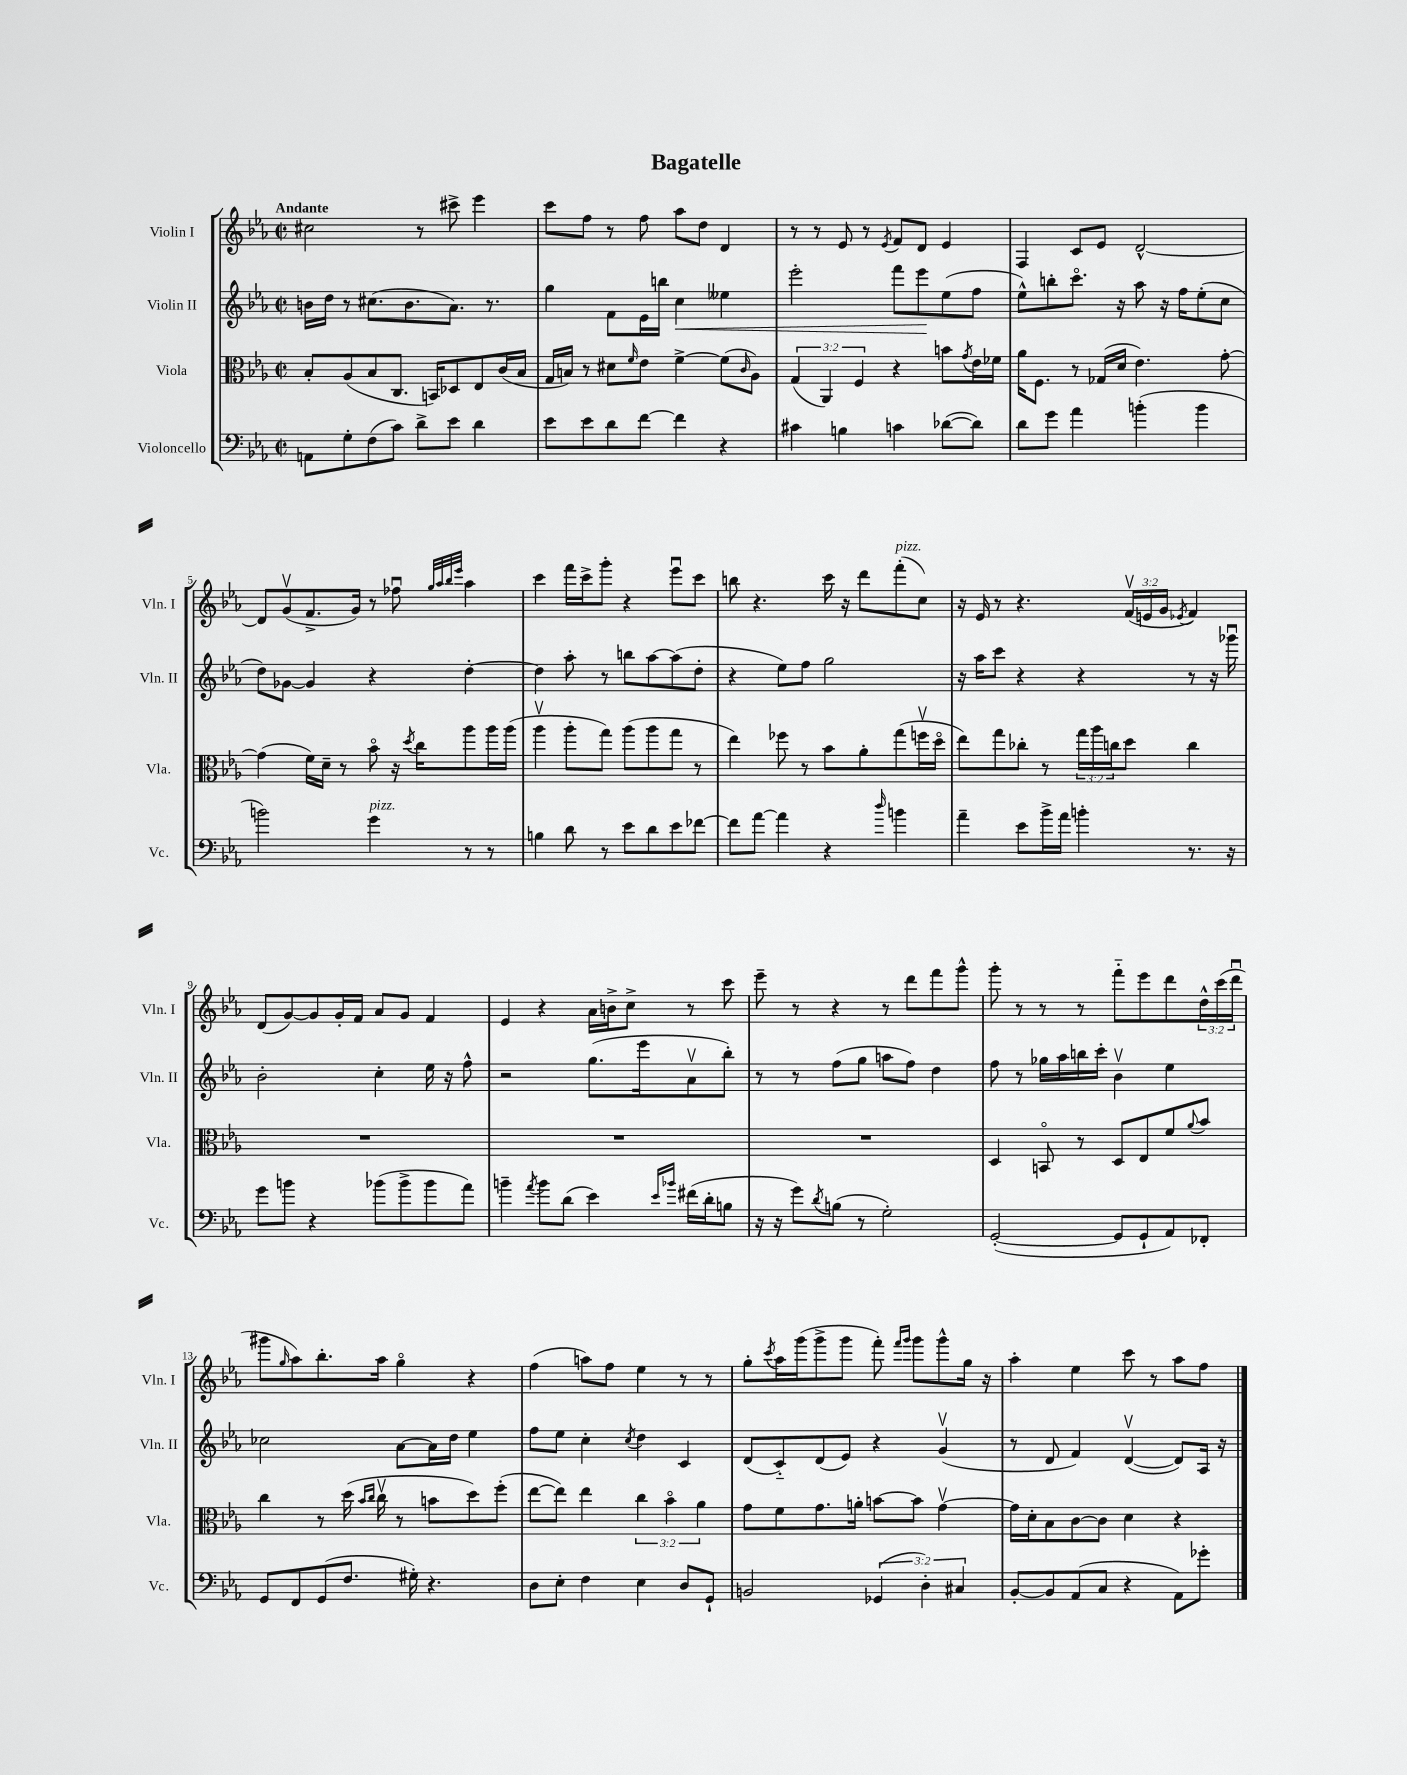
\header { title = "Bagatelle" }
<<
\new StaffGroup <<
\new Staff = "s0" \with { instrumentName = "Violin I" shortInstrumentName = "Vln. I" } {
    \clef treble \key ees \major \defaultTimeSignature \time 2/2 \override Staff.TupletNumber.text = #tuplet-number::calc-fraction-text \tempo "Andante"
    cis''2 r8 cis'''8-> ees'''4 |
    c'''8 f''8 r8 f''8 aes''8 d''8 d'4 |
    r8 r8 ees'8 r8 \acciaccatura { ees'8 } f'8 d'8 ees'4 |
    f4 c'8 ees'8 d'2~-^ |
    d'8 g'8\upbow( f'8.-> g'16) r8 fes''8\downbow \grace { g''32 aes''32 bes''32 ees'''32 } aes''4 |
    c'''4 f'''16 c'''16-> g'''8-. r4 ees'''8\downbow c'''8 |
    b''8 r4. c'''16 r16 d'''8 f'''8-.^\markup { \italic "pizz." }( c''8) |
    r16 ees'16 r8 r4. \tuplet 3/2 { f'16\upbow( e'16 g'16 } \acciaccatura { ees'8 } f'4) |
    d'8( g'8~) g'8 g'16-. f'16 aes'8 g'8 f'4 |
    ees'4 r4 aes'16 b'16-> c''8-> r8 c'''8 |
    ees'''8-- r8 r4 r8 d'''8 f'''8 g'''8-^ |
    g'''8-. r8 r8 r8 f'''8-_ ees'''8 d'''8 \tuplet 3/2 { d''16-^ c'''16( d'''16\downbow } |
    gis'''8 \grace { g''16 } aes''8) bes''8.-. aes''16 g''4\flageolet r4 |
    f''4( a''8) f''8 ees''4 r8 r8 |
    g''8-. \acciaccatura { c'''8 } aes''16 g'''16( g'''8-> g'''8 f'''8-.) \grace { f'''16 g'''16 } g'''8 g'''8-^ g''16 r16 |
    aes''4-. ees''4 c'''8 r8 aes''8 f''8 \bar "|." |
}
\new Staff = "s1" \with { instrumentName = "Violin II" shortInstrumentName = "Vln. II" } {
    \clef treble \key ees \major \defaultTimeSignature \time 2/2
    b'16 d''16 r8 cis''8.( b'8. aes'8.) r8. |
    g''4 f'8 ees'16 b''16 c''4\< eeses''4 |
    ees'''2-. f'''8 ees'''8\! ees''8( f''8 |
    ees''8-^) b''8-. c'''8.\flageolet r16 aes''8 r16 f''16 ees''8-.( c''8 |
    d''8) ges'8~ ges'4 r4 d''4~-. |
    d''4 aes''8-. r8 b''8 aes''8~ aes''8( d''8-. |
    r4 ees''8) f''8 g''2 |
    r16 aes''16 c'''8 r4 r4 r8 r16 ges'''16\downbow |
    bes'2-. c''4-. ees''16 r16 f''8-^ |
    r2 g''8.( ees'''16 aes'8\upbow bes''8-.) |
    r8 r8 f''8( g''8 a''8 f''8) d''4 |
    f''8 r8 ges''16 aes''16 b''16 c'''16-. bes'4\upbow ees''4 |
    ces''2 aes'8~ aes'16 d''16 ees''4 |
    f''8 ees''8 c''4-. \acciaccatura { c''8 } d''4 c'4 |
    d'8( c'8-_) d'8( ees'8) r4 g'4\upbow( |
    r8 d'8 f'4) d'4~\upbow( d'8) aes16 r16 \bar "|." |
}
\new Staff = "s2" \with { instrumentName = "Viola" shortInstrumentName = "Vla." } {
    \clef alto \key ees \major \defaultTimeSignature \time 2/2 \override Staff.TupletNumber.text = #tuplet-number::calc-fraction-text
    bes8-. aes8( bes8 c8. b,16) des8 ees8 c'16( bes16 |
    g16 b16) r8 dis'8 \grace { f'16 } ees'8 f'4~-> f'8( \grace { c'16 } aes8) |
    \tuplet 3/2 { g4( aes,4) f4 } r4 b'8 \acciaccatura { g'8 } ees'16 fes'16 |
    aes'16 f8. r8 ges16( d'16 ees'4.) g'8~-. |
    g'4( f'16) d'16-- r8 bes'8\flageolet r16 \acciaccatura { d''8 } c''16 aes''8 aes''16 aes''16( |
    aes''4\upbow aes''8-. g''8) aes''8( aes''8 g''8 r8 |
    ees''4) fes''8 r8 bes'8 aes'8-. g''8( f''16\upbow d''16\flageolet |
    ees''8) g''8 ces''8-. r8 \tuplet 3/2 { g''16 aes''16 c''16 } d''8 c''4 |
    R1 |
    R1 |
    R1 |
    d4 b,8\flageolet r8 d8 ees8 f'8 \appoggiatura { aes'8 } bes'8 |
    c''4 r8 d''16( \grace { bes'16 c''16 } c''16\upbow r8 b'8 d''8) f''8-.( |
    ees''8~ ees''8) ees''4 \tuplet 3/2 { c''4 bes'4\flageolet aes'4 } |
    g'8 f'8 g'8. a'16-. b'8~ b'8 g'4~\upbow |
    g'16 d'16-. bes8 c'8~ c'8 d'4 r4 \bar "|." |
}
\new Staff = "s3" \with { instrumentName = "Violoncello" shortInstrumentName = "Vc." } {
    \clef bass \key ees \major \defaultTimeSignature \time 2/2 \override Staff.TupletNumber.text = #tuplet-number::calc-fraction-text
    a,8 g8-. f8( c'8) d'8-> ees'8 d'4 |
    ees'8 ees'8 d'8 f'8~ f'4 r4 |
    cis'4 b4 c'4 des'8~( des'8) |
    d'8 g'8 aes'4 b'4-.( b'4 |
    b'2) g'4^\markup { \italic "pizz." } r8 r8 |
    b4 d'8 r8 ees'8 d'8 ees'8 fes'8~ |
    fes'8 aes'8~ aes'4 r4 \grace { d''16 } b'4 |
    aes'4-- ees'8 bes'16-> aes'16 b'4-. r8. r16 |
    g'8 b'8 r4 bes'8( bes'8-> bes'8 aes'8) |
    b'4-- \acciaccatura { aes'8 } b'8 d'8( ees'4) \grace { ees'16 bes'16 } fis'16( d'16-. b8 |
    r16 r16 g'8) \acciaccatura { d'8 } b8( r8 g2-.) |
    g,2~-.( g,8 g,8-! aes,8) fes,8-. |
    g,8 f,8 g,8( f8. gis16-.) r4. |
    d8 ees8-. f4 ees4 d8 g,8-! |
    b,2 \tuplet 3/2 { ges,4( d4-.) cis4 } |
    bes,8~-. bes,8 aes,8( c8 r4 aes,8) ges'8-. \bar "|." |
}
>>
>>
